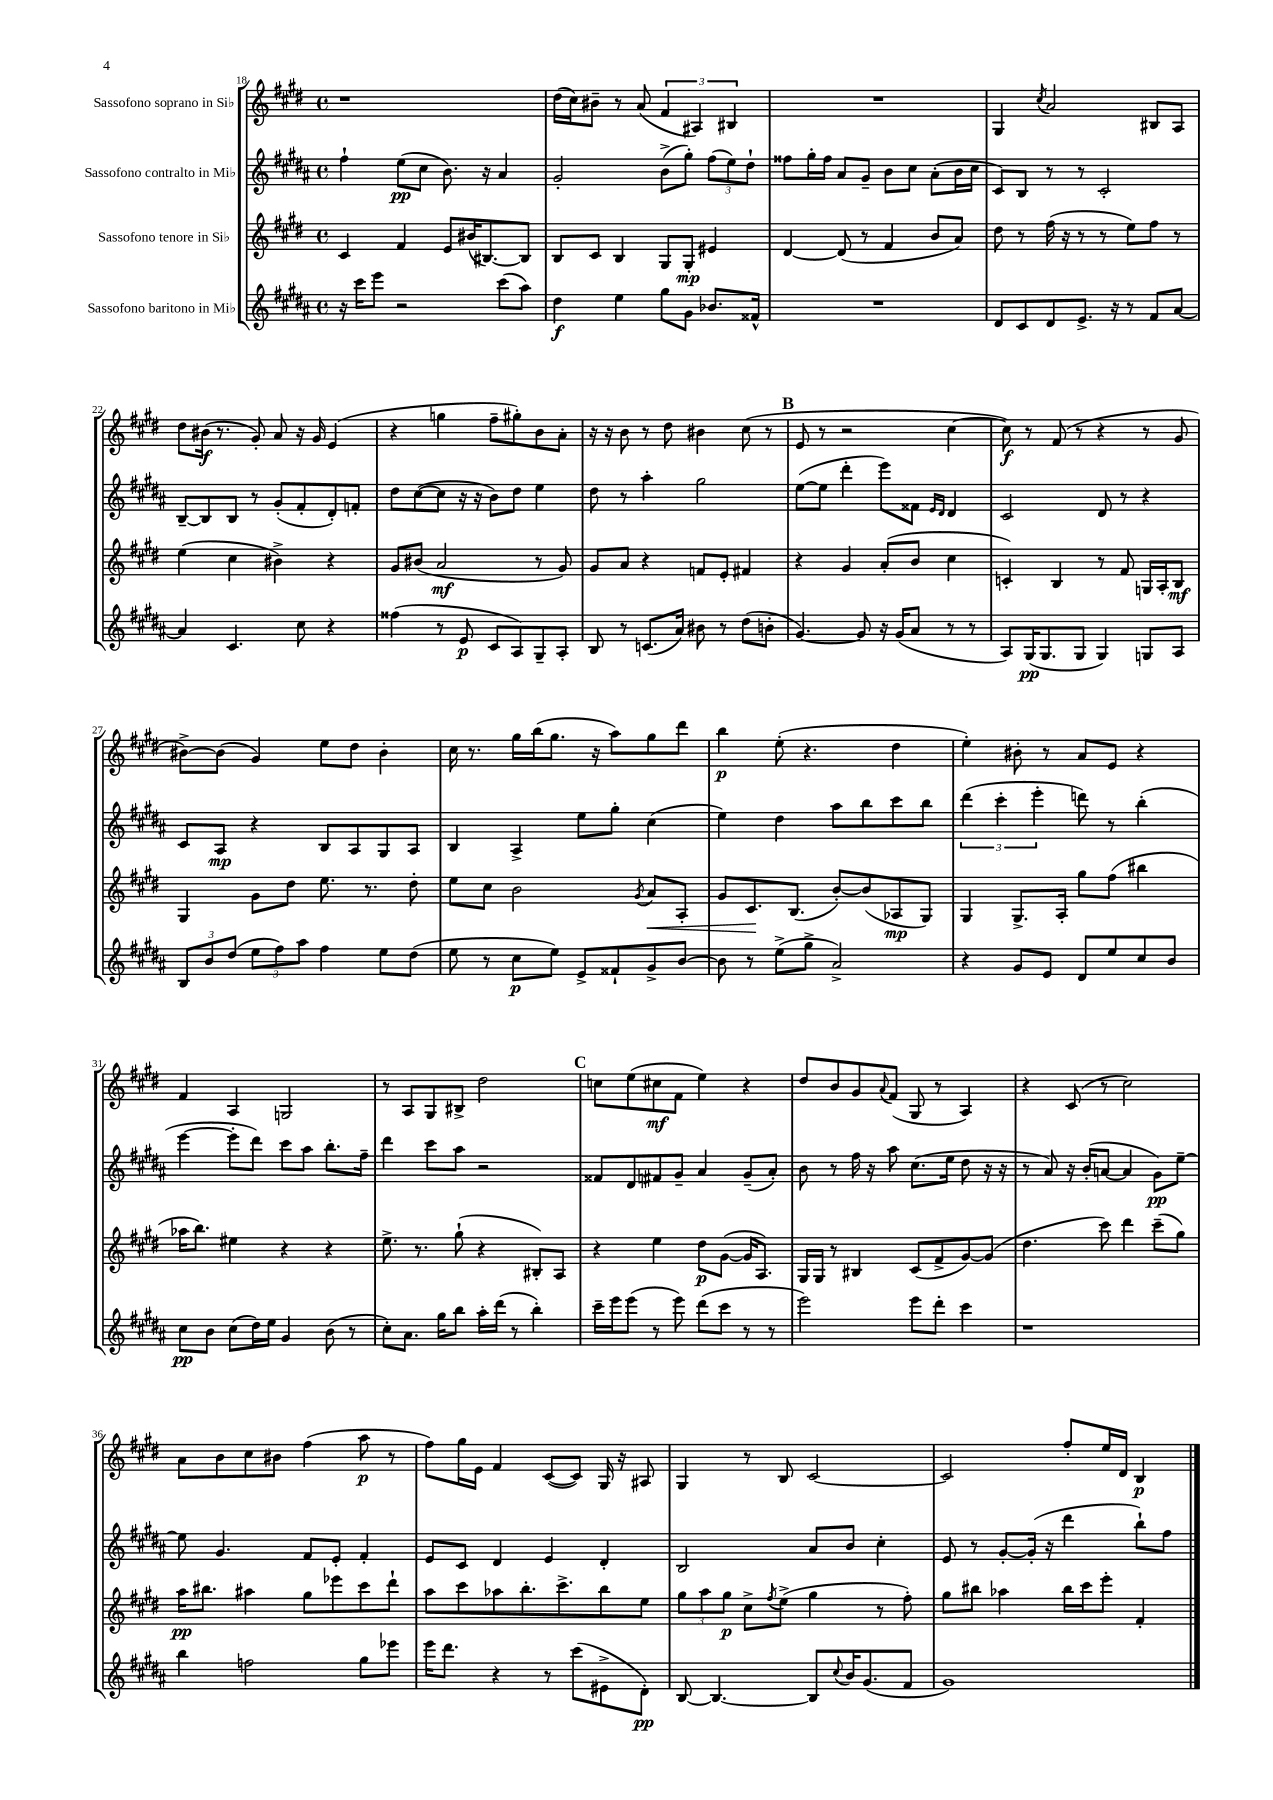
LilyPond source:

<<
\new StaffGroup <<
\new Staff = "s0" \with { instrumentName = "Sassofono soprano in Sib" } {
    \clef treble \key e \major \defaultTimeSignature \time 4/4
    r1 |
    dis''16( cis''16) bis'8-- r8 a'8( \tuplet 3/2 { fis'4 ais4) bis4 } |
    R1 |
    gis4 \acciaccatura { cis''8 } a'2 bis8 a8 |
    dis''8 bis'16\f( r8. gis'8-.) a'8 r16 gis'16 e'4( |
    r4 g''4 fis''8-- gis''8-.) b'8 a'8-. |
    r16 r16 b'8 r8 dis''8 bis'4 cis''8( r8 |
    \mark \markup { \bold "B" } e'8 r8 r2 cis''4~ |
    cis''8\f) r8 fis'8( r8 r4 r8 gis'8 |
    bis'8~->) bis'8( gis'4) e''8 dis''8 bis'4-. |
    cis''16 r8. gis''16 b''16( gis''8. r16 a''8) gis''8 dis'''8 |
    b''4\p e''8-.( r4. dis''4 |
    e''4-.) bis'8-. r8 a'8 e'8 r4 |
    fis'4 a4 g2 |
    r8 a8 gis8 bis8-> dis''2 |
    \mark \markup { \bold "C" } c''8 e''8( cis''8\mf fis'8 e''4) r4 |
    dis''8 b'8 gis'8 \appoggiatura { a'8 } fis'8( gis8 r8 a4) |
    r4 cis'8( r8 cis''2) |
    a'8 b'8 cis''8 bis'8 fis''4( a''8\p r8 |
    fis''8) gis''16 e'16 fis'4 cis'8~( cis'8) gis16 r16 ais8 |
    gis4 r8 b8 cis'2~ |
    cis'2 fis''8-. e''16 dis'16 b4\p \bar "|." |
}
\new Staff = "s1" \with { instrumentName = "Sassofono contralto in Mib" } {
    \clef treble \key b \major \defaultTimeSignature \time 4/4
    fis''4-! e''8\pp( cis''8 b'8.) r16 ais'4 |
    gis'2-. b'8->( gis''8-.) \tuplet 3/2 { fis''8( e''8) dis''8-! } |
    fisis''8 gis''16-. fisis''16 ais'8 gis'8-- b'8 cis''8 ais'8-.( b'16 cis''16 |
    cis'8) b8 r8 r8 cis'2-. |
    b8~-- b8 b8 r8 gis'8-.( fis'8-. dis'8-.) f'8-. |
    dis''8 cis''8~( cis''8 r16 r16 b'8) dis''8 e''4 |
    dis''8 r8 ais''4-. gis''2 |
    \mark \markup { \bold "B" } e''8~( e''8 dis'''4-. e'''8) fisis'8 \grace { e'16 dis'16 } dis'4 |
    cis'2 dis'8 r8 r4 |
    cis'8 ais8\mp r4 b8 ais8 gis8 ais8 |
    b4 ais4-> e''8 gis''8-. cis''4( |
    e''4) dis''4 ais''8 b''8 cis'''8 b''8 |
    \tuplet 3/2 { dis'''4( cis'''4-. e'''4-. } d'''8) r8 b''4-.( |
    e'''4~ e'''8-. dis'''8) cis'''8 ais''8 b''8.-. fis''16-- |
    dis'''4 cis'''8 ais''8 r2 |
    \mark \markup { \bold "C" } fisis'8 dis'8 fis'8 gis'8-- ais'4 gis'8--( ais'8-.) |
    b'8 r8 fis''16 r16 ais''8 cis''8.( e''16 dis''8 r16 r16 |
    r8 ais'8) r16 b'16-.( a'8~ a'4 gis'8\pp) e''8~-- |
    e''8 gis'4. fis'8 e'8-. fis'4-. |
    e'8 cis'8 dis'4 e'4 dis'4-. |
    b2 ais'8 b'8 cis''4-. |
    e'8 r8 gis'8~-. gis'16-.( r16 dis'''4 b''8-!) fis''8 \bar "|." |
}
\new Staff = "s2" \with { instrumentName = "Sassofono tenore in Sib" } {
    \clef treble \key e \major \defaultTimeSignature \time 4/4
    cis'4 fis'4 e'8 bis'16( bis8.~) bis8 |
    b8 cis'8 b4 gis8 gis8-.\mp eis'4 |
    dis'4~ dis'8( r8 fis'4 b'8 a'8) |
    dis''8 r8 fis''16( r16 r8 r8 e''8) fis''8 r8 |
    e''4( cis''4 bis'4->) r4 |
    gis'8 bis'8( a'2\mf r8 gis'8) |
    gis'8 a'8 r4 f'8 e'8-. fis'4 |
    \mark \markup { \bold "B" } r4 gis'4 a'8-.( b'8 cis''4 |
    c'4-.) b4 r8 fis'8 g16 a16-. b8\mf |
    gis4 gis'8 dis''8 e''8. r8. dis''8-. |
    e''8 cis''8 b'2 \acciaccatura { gis'8 } a'8\< a8-. |
    gis'8 cis'8.\! b8.( b'8~-.) b'8( aes8\mp gis8) |
    gis4 gis8.-> a16-. gis''8 fis''8( bis''4 |
    aes''16 b''8.) eis''4 r4 r4 |
    e''8.-> r8. gis''8-!( r4 bis8-.) a8 |
    \mark \markup { \bold "C" } r4 e''4 dis''8\p gis'8~( gis'16 a8.) |
    gis16 gis16 r8 bis4 cis'8( fis'8-> gis'8~) gis'8( |
    dis''4. cis'''8) dis'''4 cis'''8--( gis''8) |
    a''16\pp bis''8. ais''4 gis''8 ees'''8 cis'''8 dis'''8-! |
    a''8 cis'''8 aes''8 b''8.-. cis'''8.-> b''8 e''8 |
    \tuplet 3/2 { gis''8 a''8 gis''8\p } cis''8-> \acciaccatura { fis''8 } e''8->( gis''4 r8 fis''8-.) |
    gis''8 bis''8 aes''4 bis''16 cis'''16 e'''8-. fis'4-. \bar "|." |
}
\new Staff = "s3" \with { instrumentName = "Sassofono baritono in Mib" } {
    \clef treble \key b \major \defaultTimeSignature \time 4/4
    r16 cis'''16 e'''8 r2 cis'''8( ais''8) |
    dis''4\f e''4 gis''8 gis'8 bes'8. fisis'16-^ |
    R1 |
    dis'8 cis'8 dis'8 e'8.-> r16 r8 fis'8 ais'8~ |
    ais'4 cis'4. cis''8 r4 |
    fisis''4( r8 e'8\p cis'8 ais8) gis8-- ais8-. |
    b8 r8 c'8.( ais'16) bis'8 r8 dis''8( b'8-. |
    \mark \markup { \bold "B" } gis'4.~) gis'8 r16 gis'16( ais'8 r8 r8 |
    ais8) gis16\pp( gis8. gis8 gis4) g8 ais8 |
    \tuplet 3/2 { b8 b'8 dis''8( } \tuplet 3/2 { e''8 fis''8) ais''8 } fis''4 e''8 dis''8( |
    e''8 r8 cis''8\p e''8) e'8-> fisis'8-! gis'8-> b'8~ |
    b'8 r8 e''8->( gis''8-> ais'2->) |
    r4 gis'8 e'8 dis'8 e''8 cis''8 b'8 |
    cis''8\pp b'8 cis''8( dis''16) e''16 gis'4 b'8( r8 |
    cis''8-.) ais'8. gis''16 b''8 ais''16-. dis'''16( r8 b''4-.) |
    \mark \markup { \bold "C" } cis'''16-- e'''16 e'''8( r8 e'''8) dis'''8( cis'''8 r8 r8 |
    e'''2) e'''8 dis'''8-. cis'''4 |
    r1 |
    b''4 f''2 gis''8 ees'''8 |
    e'''16 dis'''8. r4 r8 cis'''8( eis'8-> dis'8-.\pp) |
    b8~ b4.~ b8 \appoggiatura { cis''8 } b'16 gis'8.( fis'8 |
    gis'1) \bar "|." |
}
>>
>>
\layout { \context { \Score currentBarNumber = #18 } }
